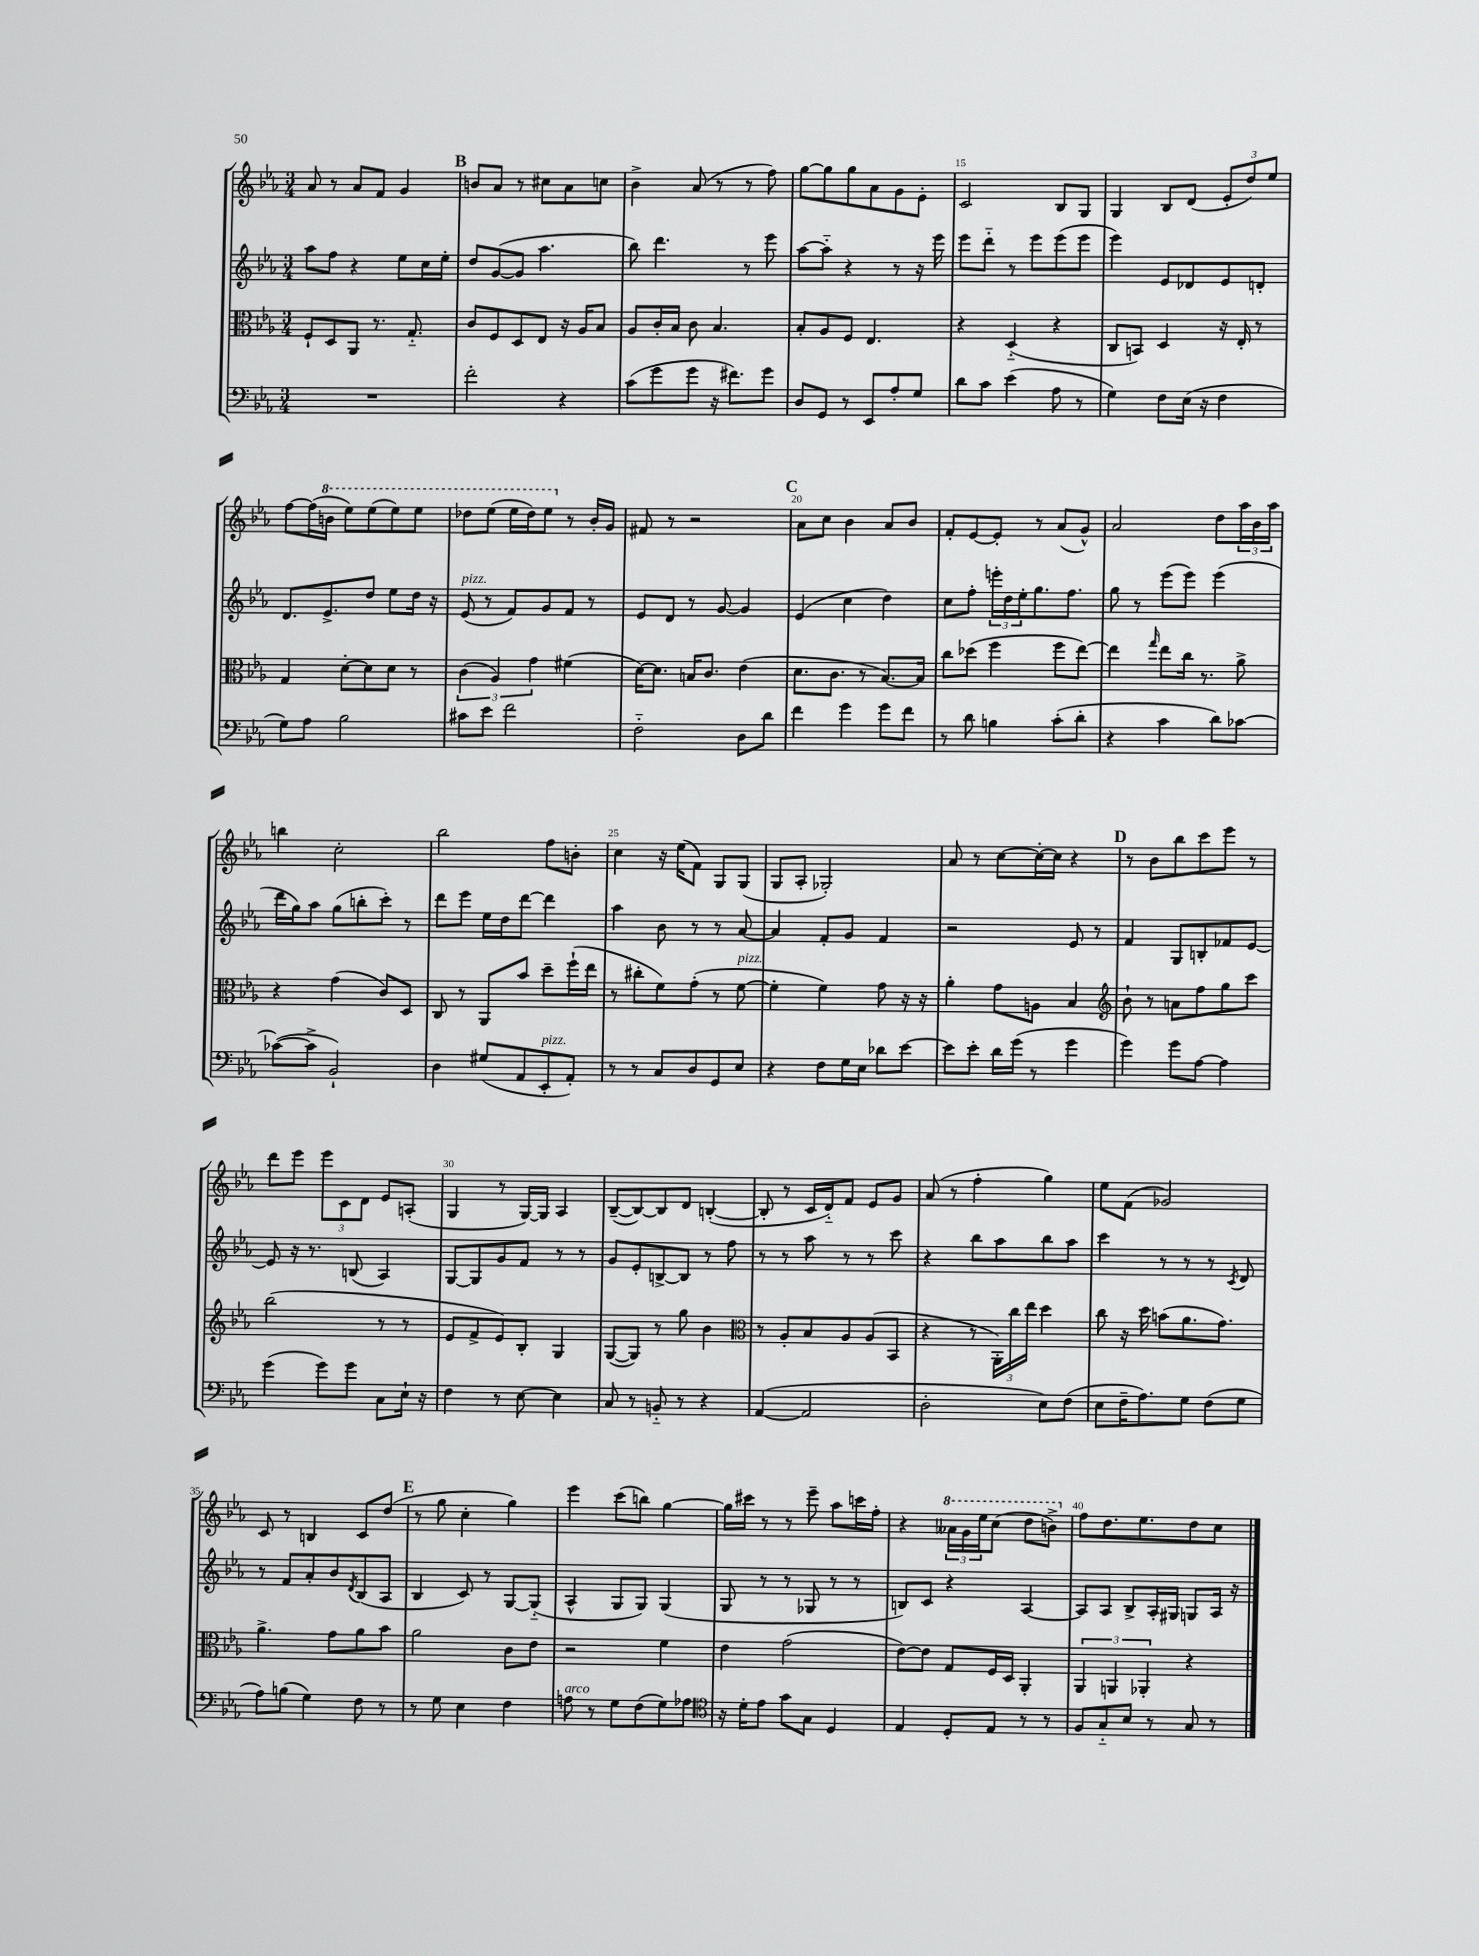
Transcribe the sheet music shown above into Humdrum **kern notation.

**kern	**kern	**kern	**kern
*part4	*part3	*part2	*part1
*staff4	*staff3	*staff2	*staff1
*clefF4	*clefC3	*clefG2	*clefG2
*k[b-e-a-]	*k[b-e-a-]	*k[b-e-a-]	*k[b-e-a-]
*M3/4	*M3/4	*M3/4	*M3/4
=11	=11	=11	=11
2.r	8F`/L	8aa-\L	8a-/
.	8D/	8ff\J	8r
.	8AA-/J	4r	8a-/L
.	8.r	.	8f/J
.	.	8ee-\L	4g/
.	8.G/	.	.
.	.	16cc\L	.
.	.	16ee-'\JJ	.
!!LO:REH:place=s1:t=B
=12	=12	=12	=12
2f'\	8c/L	8dd/L	8bn/L
.	8F/	([8g/	8a-/J
.	8D/	8g/J]	8r
.	8E-/J	4.aa-\	8cc#X\L
4r	16r	.	8a-\
.	16A-/KL	.	.
.	8B-/J	.	8ccn\J
=13	=13	=13	=13
(8c\L	8A-/L	8bb-\)	4b-^\
8g\	16c'/L	4.ddd\	.
.	16B-/JJ	.	.
8g\J	8c\	.	(8a-/
16r	4.B-/	.	8r
8.f#X\L)	.	.	.
.	.	8r	8r
8g\J	.	8eee-\	8ff\)
=14	=14	=14	=14
8D/L	8B-'/L	[8aa-\L	[8gg\L
8GG/J	8A-/	8aa-\J]	8gg\]
8r	8F/J	4r	8gg\
8EE-/L	4.E-/	.	8a-\
8A-'/	.	8r	8g\
8G/J	.	16r	8e-'\J
.	.	16eee-\	.
=15	=15	=15	=15
8d\L	4r	8eee-\L	2c/
8c\J	.	8ddd\J	.
(4e-\	(4D/	8r	.
.	.	8eee-\L	.
8A-\	4r	(8eee-\	8B-/L
8r	.	8eee-\J	8G/J
=16	=16	=16	=16
4G\)	8C/L	4eee-\)	4G/
.	8BBn/J)	.	.
8F\L	4D/	8e-/L	8B-/L
(16E-\Jk	.	8d-X/	(8d/J
16r	.	.	.
4F\	16r	8e-/	12e-'/L
.	16E-'/	.	.
.	.	.	12dd/)
.	8r	8dn'/J	.
.	.	.	12ee-/J
!!LO:LB:g=z
=17	=17	=17	=17
8G\L)	4G/	8.d/L	[8ff\L
8A-\J	.	.	(16ff\L]
*	*	*	*8va
.	.	8.e-^/	16bbn\JJ
2B-\	[8d'\L	.	8eee-\L)
.	8d\]	8dd/J	(8eee-\
.	8d\J	8ee-\L	8eee-\)
.	8r	16dd\Jk	8eee-\J
.	.	16r	.
=18	=18	=18	=18
!	!	!LO:TX:a:i:t=pizz.	!
8c#X\L	(6c\	(8e-/	8ddd-X\L
8e-\J	.	8r	(8eee-\J
.	6A-/)	.	.
2f\	.	8f/L)	16eee-\LL
.	.	.	16ddd-\J)
.	6g\	.	.
.	.	8g/	8eee-\J
*	*	*	*X8va
.	(4f#X\	8f/J	8r
.	.	8r	16b-'/LL
.	.	.	16g/JJ
=19	=19	=19	=19
2F\	[16d\KL)	8e-/L	8f#X/
.	8.d\J]	.	.
.	.	8d/J	8r
.	16Bn/KL	8r	2r
.	8.c/J	.	.
.	.	[8g/	.
8D\L	(4e-\	4g/]	.
8d\J	.	.	.
!!LO:REH:place=s1:t=C
=20	=20	=20	=20
4f\	8.d\L	(4e-/	8a-\L
.	.	.	8cc\J
.	8.c\J	.	.
4g\	.	4cc\	4b-\
.	8r	.	.
8g\L	[8.B-/L)	4dd\)	8a-/L
8f\J	.	.	8b-/J
.	16B-/Jk]	.	.
=21	=21	=21	=21
8r	8cc\L	8cc\L	8f'/L
8d\	(8dd-X\J	8ff'\J	[8e-/
4Bn\	4ff\	24eeen'\LL	8e-'/J]
.	.	24dd\	.
.	.	24ee-'\J	.
.	.	8.gg\	8r
(8c'\L	8ff\L	.	(8a-/L
.	.	8.ff\J	.
8d'\J	[8ee-\J)	.	8g^^/J)
=22	=22	=22	=22
4r	4ee-\]	8gg\	2a-/
.	.	8r	.
.	16qqgg/	.	.
4c\	8ee-\L	(8eee-\L	.
.	16cc\Jk	8eee-\J)	.
.	8.r	.	.
8d\L)	.	(4eee-\	8dd\L
[8c-X\J	8a-^\	.	24aa-\L
.	.	.	24b-\
.	.	.	24aa-\JJ
!!LO:LB:g=z
=23	=23	=23	=23
(8c-X\L_	4r	16ddd\LL	4bbn\
.	.	16gg\J)	.
8c-^\J]	.	8aa-\J	.
2BB-`/)	(4g\	(8gg\L	2cc'\
.	.	8bbn'\	.
.	8c/L)	8ccc'\J)	.
.	8D/J	8r	.
=24	=24	=24	=24
4D\	8C/	8ddd\L	2bb-\
.	8r	8eee-\J	.
(8G#X/L	8AA-/L	16ee-\LL	.
.	.	16dd\J	.
8AA-/	8b-/J	[8ddd\J	.
!LO:TX:a:i:t=pizz.	!	!	!
8EE-'/	8dd~\L	4ddd\]	8ff\L
8AA-'/J)	(16ff`\L	.	8bn'\J
.	16ee-\JJ	.	.
=25	=25	=25	=25
8r	8r	4aa-\	4cc\
8r	8cc#X'\L	.	.
8C/L	8f\)	8b-\	16r
.	.	.	(16ee-\KL
8D/	(8g'\J	8r	8f\J)
8GG/	8r	8r	8G/L
!	!LO:TX:a:i:t=pizz.	!	!
8E-/J	[8f\	[8a-/	(8G/J
=26	=26	=26	=26
4r	4f'\]	4a-/]	8G/L
.	.	.	8A-'/J
8F\L	4f\)	8f'/L	2G-X'/)
16G\L	.	8g/J	.
16E-\JJ	.	.	.
8d-X\L	8g\	4f/	.
[8e-\J	16r	.	.
.	16r	.	.
=27	=27	=27	=27
8e-\L]	4a-'\	2r	8a-/
8e-'\J	.	.	8r
16d\LL	8g\L	.	[8cc\L
(16g\JJ	.	.	.
8r	8An\J	.	16cc'\L_
.	.	.	16cc\JJ]
4g\	4B-/	8e-/	4r
.	.	8r	.
!!LO:REH:place=s1:t=D
=28	=28	=28	=28
*	*clefG2	*	*
4g\)	8b-`\	4f/	8r
.	8r	.	8b-\L
8g\L	8an\L	8G/L	8bb-\
[8A-\J	8ff\	8Bn'/	8ccc\
4A-\]	8gg\	8f-X/	8eee-\J
.	8ccc\J	[8e-/J	8r
!!LO:LB:g=z
=29	=29	=29	=29
(4g\	(2bb-\	8e-/]	8ddd\L
.	.	16r	8eee-\J
.	.	8.r	.
8g\L)	.	.	12eee-\L
.	.	.	12c\
8g\J	.	(8Bn/	.
.	.	.	12d\J
8C\L	8r	4A-/)	8e-/L
16E-`\Jk	8r	.	(8An'/J
16r	.	.	.
=30	=30	=30	=30
4F\	8e-/L	[8G/L	4G/
.	8f^/	8G/]	.
8r	8e-/)	8g/	8r
[8E-\	8B-'/J	8f/J	[16G/LL)
.	.	.	16G/JJ]
4E-\]	4G/	8r	4A-/
.	.	8r	.
=31	=31	=31	=31
8C/	([8G/L	8g/L	([8B-~/L
8r	8G/J])	8e-'/	8B-/_)
8BBn/	8r	[8Bn^/	8B-/]
8r	8gg\	8B/J]	8d/J
4r	4b-\	8r	([4Bn'/
.	.	8ff\	.
=32	=32	=32	=32
*	*clefC3	*	*
([4AA-/	8r	8r	8B'/]
.	8A-'/L	8r	8r
2AA-/]	8B-/	8aa-\	16c/LL
.	.	.	16d/J)
.	8A-/	8r	8f/J
.	(8A-/	8r	8e-/L
.	8BB-/J	8ccc\	8g/J
=33	=33	=33	=33
2D'\	4r	4r	(8a-/
.	.	.	8r
.	8r	8bb-\L	4ff'\
.	24AA-'\LL)	8aa-\	.
.	24cc\	.	.
.	24ee-\JJ	.	.
8E-\L)	4dd\	8bb-\	4gg\)
(8F\J	.	8aa-\J	.
=34	=34	=34	=34
8E-\L	8cc\	4ccc\	8ee-\L
16F~\K	16r	.	(8f\J
8.A-\)	16dd\	.	.
.	(8bn\L	8r	2g-X/)
8G\J	8.a-\	8r	.
(8F\L	.	8r	.
.	8.g\J)	.	.
.	.	8qc/	.
8G\J	.	8d/	.
!!LO:LB:g=z
=35	=35	=35	=35
8A-\L)	4.a-^\	8r	8c/
(8Bn\J	.	8f/L	8r
4G\)	.	8a-'/	4Bn/
.	8g\L	8b-/	.
.	.	8qd/	.
8F\	8a-\	(8B-/	8c/L
8r	8b-\J	8A-/J	(8dd/J
!!LO:REH:place=s1:t=E
=36	=36	=36	=36
8r	2a-\	4B-/	8r
8G\	.	.	8gg\
4E-\	.	8c/)	4cc'\
.	.	8r	.
4F\	8c\L	[8G/L	4gg\)
.	8e-\J	(8G/J]	.
=37	=37	=37	=37
!LO:TX:a:i:t=arco	!	!	!
8An\	2r	4A-^^/	4eee-\
8r	.	.	.
8G\L	.	8G/L	(8ccc\L
(8F\	.	8G/J)	8bbn\J)
8G\)	4f\	(4G/	[4gg\
8A-X\J	.	.	.
=38	=38	=38	=38
*clefC4	*	*	*
16r	4e-\	8G/	16gg\LL]
16d'\KL	.	.	16ccc#X\JJ
8e-\J	.	8r	8r
8g\L	(2g\	8r	8r
8G\J	.	8G-X/	8eee-~\
4D/	.	8r	8aa-\L
.	.	8r	16cccn\L
.	.	.	16ff'\JJ
=39	=39	=39	=39
4E-/	[8e-\L)	8Bn/L)	4r
.	8e-\J]	8c/J	.
*	*	*	*8va
8D'/L	8G/L	4r	24aa--X\LL
.	.	.	24gg\
.	.	.	24eee-\J
8E-/J	16F/L	.	(8ccc\J
.	16D/JJ	.	.
8r	4AA-'/	[4A-/	8ddd\L
8r	.	.	8bbn^\J)
=40	=40	=40	=40
*	*	*	*X8va
8F/L	6AA-/	8A-/L]	8ff\L
8G/	.	8A-/J	8.dd\
.	6AAn/	.	.
8B-/J	.	8B-^/L	.
.	.	.	8.ee-\
.	6AA-X'/	.	.
8r	.	16A-'/L	.
.	.	16G#X/JJ	.
8G/	4r	8Gn/L	8dd\
8r	.	16A-/Jk	8cc\J
.	.	16r	.
==	==	==	==
*-	*-	*-	*-
